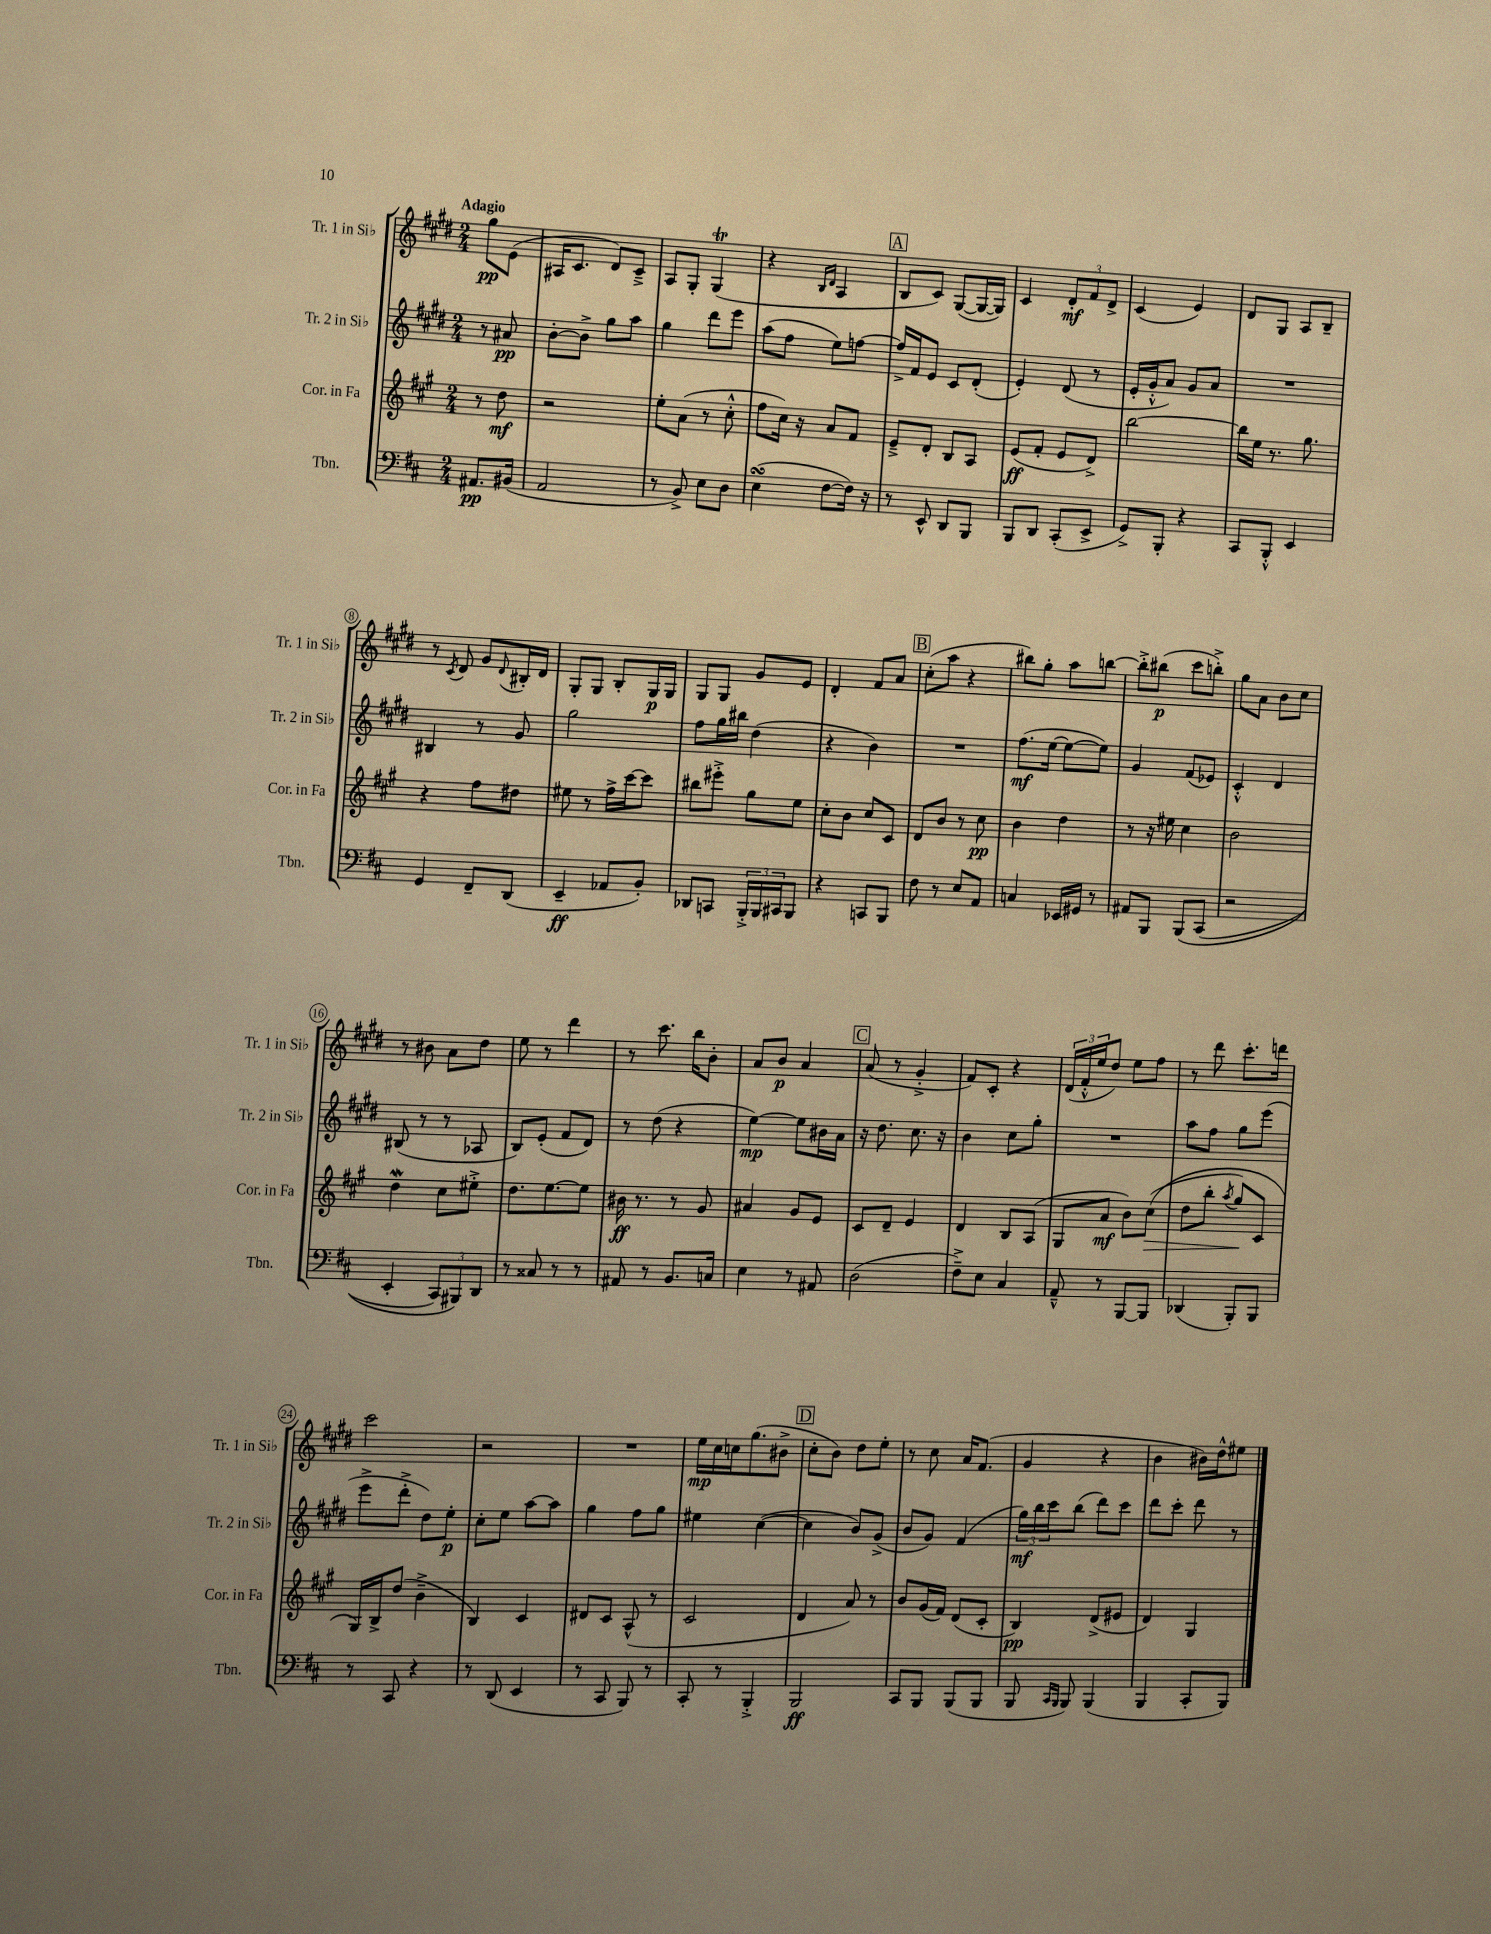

**kern	**kern	**kern	**kern
*staff4	*staff3	*staff2	*staff1
*clefF4	*clefG2	*clefG2	*clefG2
*k[f#c#]	*k[f#c#g#]	*k[f#c#g#d#]	*k[f#c#g#d#]
*M2/4	*M2/4	*M2/4	*M2/4
8.AA#	8r	8r	8gg#
.	8dd	8a#	(8e
(16BB#	.	.	.
=	=	=	=
2AA	2r	[8b'	16A#
.	.	.	8.c#
.	.	8b^]	.
.	.	8gg#	8d#)
.	.	8aa	8c#~^
=	=	=	=
8r	8ee'	4gg#	8A
8BB^)	(8a	.	8G#'
8E	8r	8ddd#	(4G#
8D	8cc#'^^	8eee	.
=	=	=	=
(4E	8ff#	(8aa	4r
.	16cc#)	8ff#	.
.	16r	.	.
.	.	.	16qqB
.	.	.	16qqd#
[8F#	8a	8ee)	4A
16F#])	8f#	[8ff	.
16r	.	.	.
=	=	=	=
8r	8e~^	16ff^]	8B
.	.	16f#	.
8EE^^	8d'	8e	8c#)
8DD	8B	8c#	([8G#
8BBB	8A	(8d#'	16G#_
.	.	.	16G#])
=	=	=	=
8BBB	(8e	4e')	4c#
8DD	8f#'	.	.
(8CC#'	8e	(8d#	12d#'
.	.	.	12f#
8EE^	8d^)	8r	.
.	.	.	12d#^
=	=	=	=
8GG^)	[2bb	16e'	(4c#
.	.	16g#'^^	.
8BBB'	.	8a)	.
4r	.	8g#	4e)
.	.	8a	.
=	=	=	=
8CC#	16bb]	2r	8d#
.	16ee	.	.
8BBB'^^	8.r	.	8G#
4EE	.	.	8A
.	8.gg#	.	.
.	.	.	8B~
=	=	=	=
4GG	4r	4B#	8r
.	.	.	8qc#
.	.	.	8d#
8FF#~	8ff#	8r	8g#
.	.	.	8qqd#
(8DD	8dd#	8g#	16B#'
.	.	.	16d#
=	=	=	=
4EE~	8ee#	2gg#	8G#'
.	8r	.	8G#
8AA-	16ff#^	.	8B'
.	[16ccc#	.	.
8BB')	8ccc#]	.	16G#
.	.	.	16G#
=	=	=	=
8DD-	8bb#	8ff#	8G#
8CC	8eee#'^	16gg#	8G#
.	.	16bb#	.
24BBB'^	8gg#	(4dd#	8g#
24BBB	.	.	.
24CC#	.	.	.
8BBB	8ee	.	8e
=	=	=	=
4r	8cc#'	4r	4d#'
.	8b	.	.
8CC	8cc#	4b)	8f#
8BBB	8c#	.	8a
=	=	=	=
8F#	8d	2r	(8cc#'
8r	8b	.	8aa
8E	8r	.	4r
8AA	8cc#	.	.
=	=	=	=
4C	4b	(8.ff#	8bb#)
.	.	.	8gg#'
.	.	[16ee	.
16EE-	4dd	8ee_	8aa
16GG#	.	.	.
8r	.	8ee])	[8bb
=	=	=	=
8AA#	8r	4g#	8bb'^]
8BBB	16r	.	(8bb#
.	16ee#	.	.
&(8BBB	4cc#	(8f#	8ccc#
(8CC#	.	8e-)	8bb'^)
=	=	=	=
2r	2b	4c#'^^	8gg#
.	.	.	8a
.	.	4d#	8b
.	.	.	8cc#
=	=	=	=
4EE'	4dd	(8B#	8r
.	.	8r	8b#
12CC#)	8cc#	8r	8a
12BBB#&)	.	.	.
.	8ee#'^	8A-	8dd#
12DD	.	.	.
=	=	=	=
8r	8.dd	8B)	8ee
8C##	.	(8e'	8r
.	[8.ee	.	.
8r	.	8f#	4ddd#
8r	8ee]	8d#)	.
=	=	=	=
8AA#	16b#	8r	8r
.	8.r	.	.
8r	.	(8dd#	8.ccc#
8.BB	8r	4r	.
.	.	.	16bb
.	8g#	.	8b'
16C	.	.	.
=	=	=	=
4E	4a#	[4ee)	8a
.	.	.	8b
8r	8g#	8ee]	4a
8AA#	8e	16b#	.
.	.	16a	.
=	=	=	=
(2D	8c#	16r	(8a
.	.	8.dd#	.
.	8d~	.	8r
.	4e	8.cc#	4g#'^
.	.	16r	.
=	=	=	=
8F#~^)	4d	4b	8f#)
8E	.	.	8c#'
4C#	8B	8cc#	4r
.	(8A	8gg#'	.
=	=	=	=
8AA~^^	8G#	2r	(24d#
.	.	.	24f#'^^
.	.	.	24ee
8r	8a	.	8dd#)
[8BBB	8b)	.	8ee
8BBB]	&((8cc#	.	8ff#
=	=	=	=
(4DD-	8dd	8aa	8r
.	8bb'	8ff#	8ddd#
.	8qaa	.	.
8BBB')	8gg#)	8gg#	8.ccc#'
8BBB	8c#	(8eee	.
.	.	.	16ddd
=	=	=	=
8r	16G#&)	8eee^	2ccc#
.	16B^	.	.
8CC#	(8dd	8ddd#'^	.
4r	4b~^	8dd#)	.
.	.	8ee'	.
=	=	=	=
8r	4B)	8cc#'	2r
(8DD	.	8ee	.
4EE	4c#	[8aa	.
.	.	8aa]	.
=	=	=	=
8r	8d#	4gg#	2r
8CC#	8c#	.	.
8BBB)	(8A^^	8ff#	.
8r	8r	8gg#	.
=	=	=	=
8CC#'	2c#	4ee#	16ee
.	.	.	16cc#
8r	.	.	16cc
.	.	.	(8.gg#
4BBB'^	.	([4cc#	.
.	.	.	8b#^
=	=	=	=
2BBB	4d	4cc#]	8cc#'
.	.	.	8b)
.	8a)	8b)	8dd#
.	8r	(8g#^	8ee'
=	=	=	=
8CC#	8b	8b	8r
8BBB	(16g#	8g#)	8cc#
.	16f#)	.	.
(8BBB	(8d	(4f#	16a
.	.	.	(8.f#
8BBB	8c#'	.	.
=	=	=	=
8BBB	4B)	24gg#)	4g#
.	.	24bb	.
.	.	24ccc#	.
16qqCC#	.	.	.
16qqBBB	.	.	.
8BBB)	.	(8bb	.
(4BBB	(8d^	8ddd#)	4r
.	8e#	8ccc#	.
=	=	=	=
4BBB	4d)	8ddd#	4b
.	.	8ccc#'	.
8CC#'	4G#	8ddd#	16b#)
.	.	.	16dd#^^
8BBB)	.	8r	8ee#
==	==	==	==
*-	*-	*-	*-
